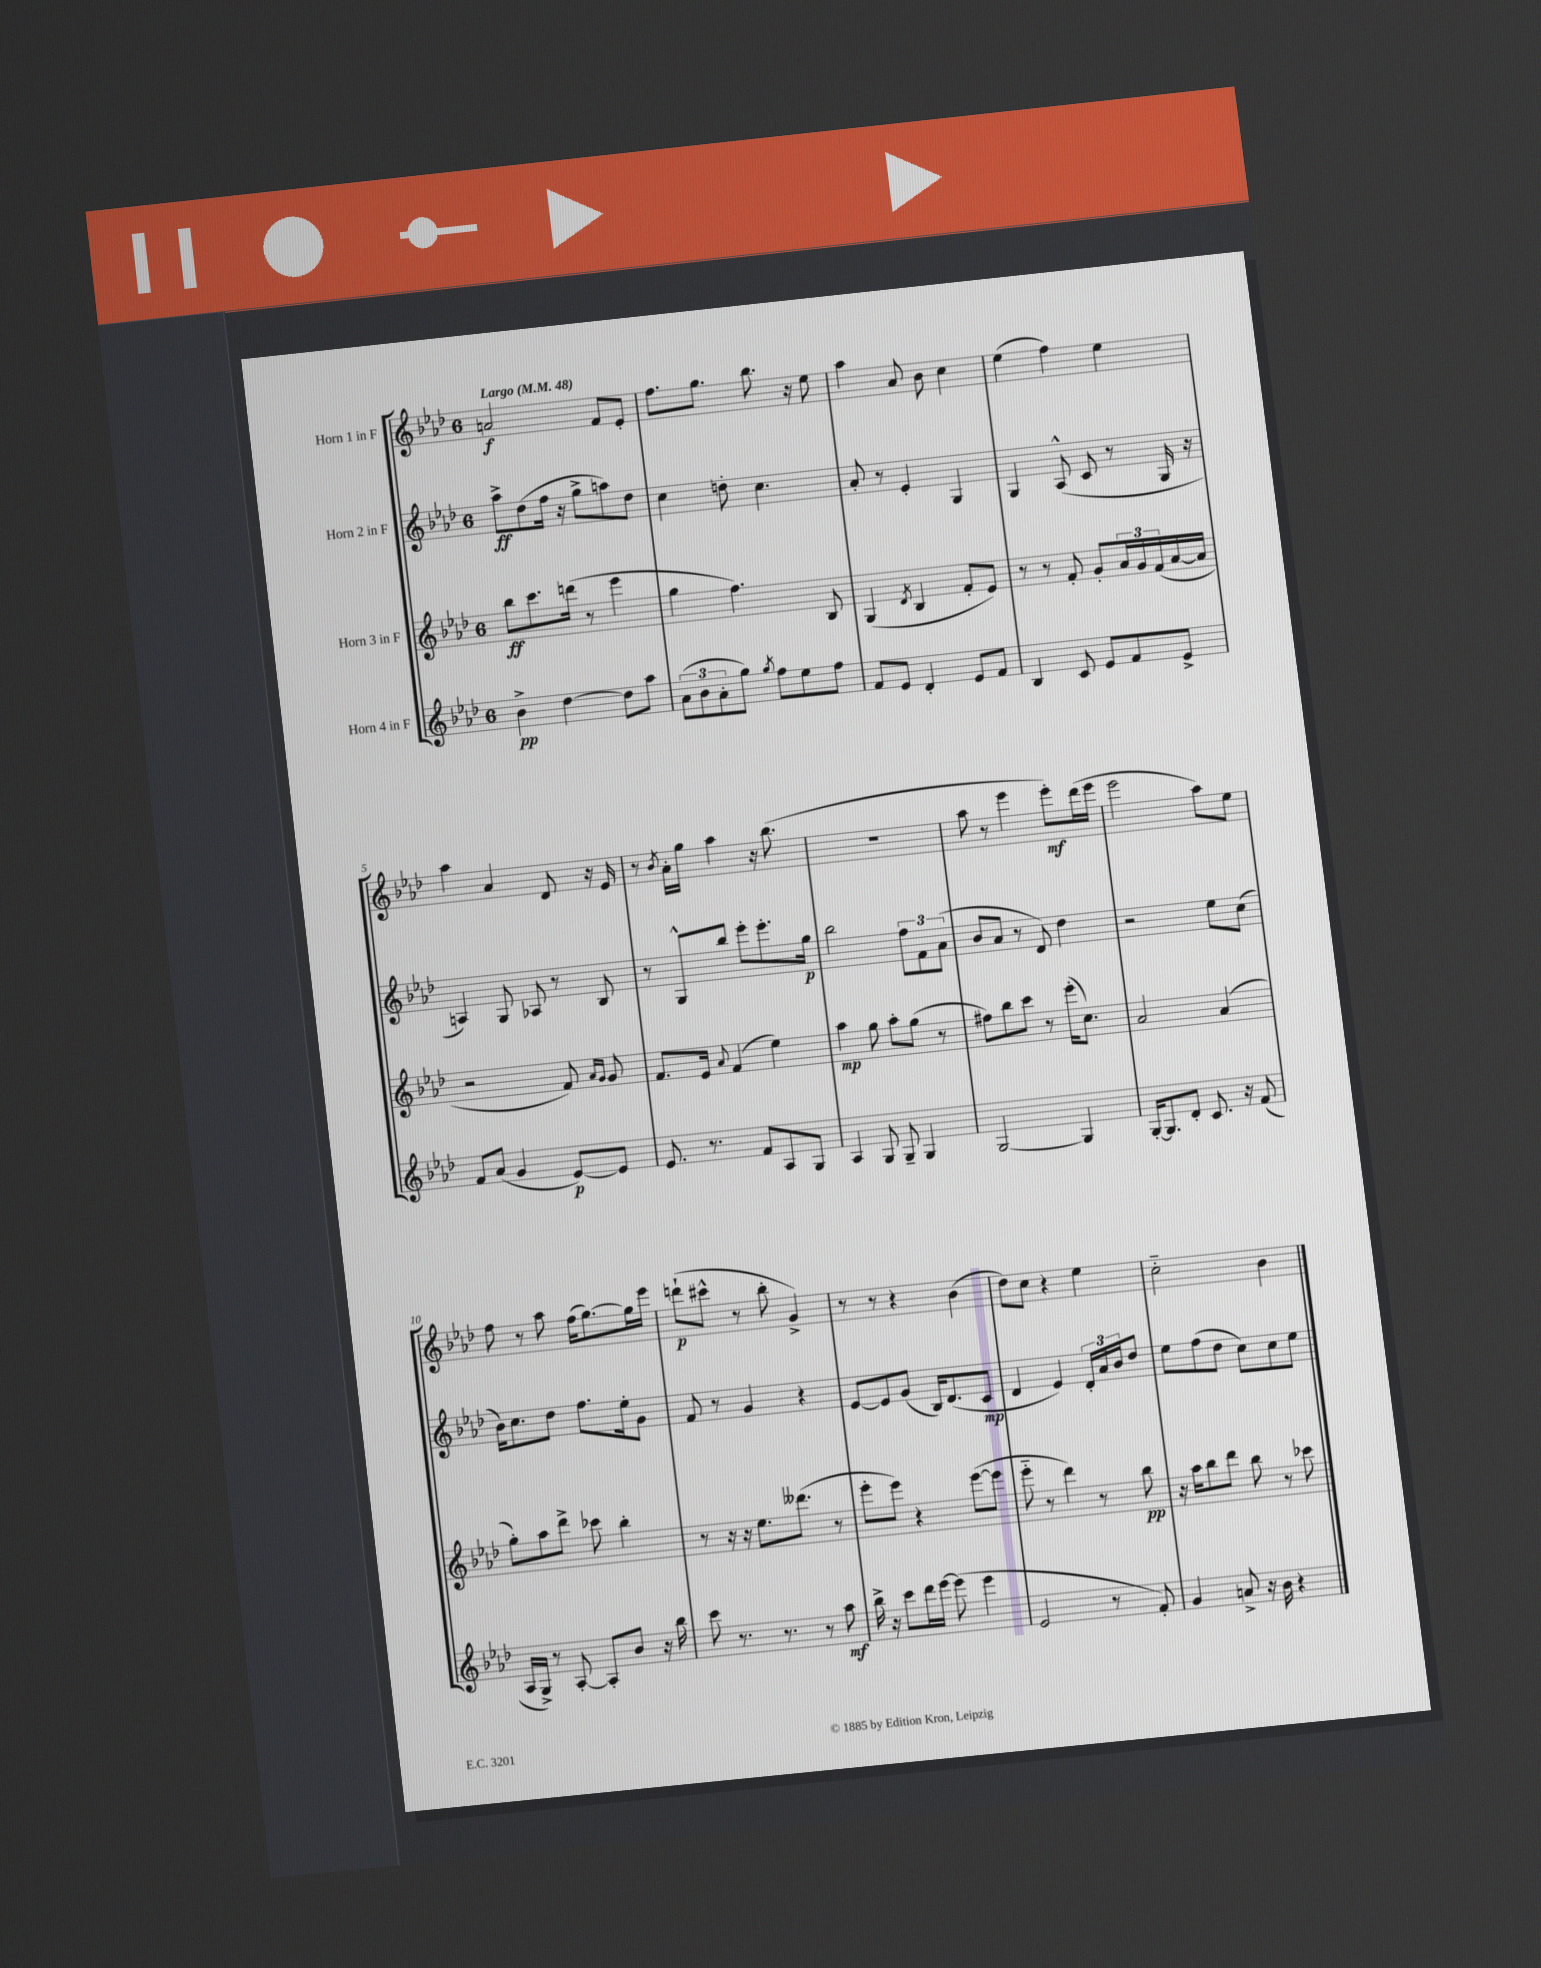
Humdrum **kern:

**kern	**kern	**kern	**kern
*staff4	*staff3	*staff2	*staff1
*clefG2	*clefG2	*clefG2	*clefG2
*k[b-e-a-d-]	*k[b-e-a-d-]	*k[b-e-a-d-]	*k[b-e-a-d-]
*M6/8	*M6/8	*M6/8	*M6/8
*MM48	*MM48	*MM48	*MM48
4b-^\	8bb-\L	8aa-^\L	2a/
.	8.ccc\	(8dd-\	.
[4dd-\	.	16ff\Jk	.
.	(16ddd\Jk	16r	.
.	8r	8gg^\L	.
8dd-\]L	4eee-\	8aa\)	8f/L
8aa-\J	.	8dd-\J	8e-'/J
=	=	=	=
(12a-\L	4gg\	4cc\	8.ff\L
12b-\	.	.	.
12a-'\	.	.	.
.	.	.	8.gg\J
8gg\J)	4.ff\)	8dd'\	.
8qgg/	.	.	.
8ff\L	.	4.cc\	8.bb-\
8ee-\	.	.	.
.	.	.	16r
8ff\J	8B-/	.	8ee-\
=	=	=	=
8f/L	(4G/	8a-'/	4aa-\
8e-/J	.	8r	.
.	8qd-/	.	.
4d-'/	4B-/	4e-'/	8a-/
.	.	.	8b-\
8e-/L	8f'/L	4G/	4cc\
8f/J	8e-/J)	.	.
=	=	=	=
4B-/	8r	4G/	(4ee-\
.	8r	.	.
8c/	8f'/	(8A-^^/	4ff\)
8e-/L	8g'/L	8c/	.
8f/	24a-/L	8r	4ee-\
.	24g/	.	.
.	(24f/	.	.
8e-^/J	[16a-/	16G/	.
.	16a-/]JJ	16r	.
=	=	=	=
8f/L	2r	4A/)	4aa-\
(8a-/J	.	.	.
4g/	.	8G/	4a-/
.	.	8A-/	.
[8e-/L)	8f/)	8r	8d-/
.	16qqa-/LL	.	.
.	16qqg/JJ	.	.
8e-/]J	8g/	8B-/	16r
.	.	.	16e-/
=	=	=	=
8.e-/	8.f/L	8r	8r
.	.	.	8qb-/
.	.	8G^^/L	16a-'\LL
8.r	16e-/Jk	.	16gg\JJ
.	8qqa-/	.	.
.	(4f/	8bb-/J	4aa-\
8f/L	.	8eee-'\L	.
8A-/	4ee-\)	8.eee-'\	16r
.	.	.	(8.bb-\
8G/J	.	.	.
.	.	16gg\Jk	.
=	=	=	=
4A-/	4aa-\	2bb-\	2.r
8G/	8gg\	.	.
8G~/	8aa-'\L	.	.
4G/	(8gg\J	12ff\L	.
.	.	12f\	.
.	8r	.	.
.	.	(12a-\J	.
=	=	=	=
[2G/	8ff#\L)	8b-/L	8aa-\
.	8bb-\	8a-/J	8r
.	8ccc\J	8r	4eee-\
.	8r	8d-/)	.
4G/]	(16eee-'\LK	4dd-\	8eee-'\L)
.	8.cc\J)	.	.
.	.	.	(16ddd-\L
.	.	.	16eee-\JJ
=	=	=	=
[16G'/LK	2a-/	2r	2eee-\
8.G/]	.	.	.
8d-'/J	.	.	.
8.c/	.	.	.
.	(4a-/	8ee-\L	8aa-\L)
16r	.	.	.
(8f/	.	(8cc\J	8ee-\J
=	=	=	=
16A-/LL	8gg'\L)	16b-\LK)	8ff\
16G^/JJ)	.	8.cc\	.
8r	8aa-\	.	8r
[8A-'/	8ddd-^\J	8dd-\J	8aa-\
8A-'/]L	8ccc-\	8.ff\L	(16ff\LK
.	.	.	[8.gg\)
8b-/J	4bb-'\	.	.
.	.	16ee-'\k	.
16r	.	8g\J	16gg\]L
16bb-\	.	.	16eee-\JJ
=	=	=	=
8ccc\	8r	8f/	(8ddd`\L
8.r	16r	8r	8ccc#^^\J
.	16r	.	.
.	8.ee-\L	4g/	8r
8.r	.	.	.
.	.	.	8bb-'\
.	(8.ddd--\J	.	.
8r	.	4r	4g^/)
8aa-\	8r	.	.
=	=	=	=
16bb-^\	8eee-'\L	[8e-/L	8r
16r	.	.	.
8ccc\L	8eee-\J)	8e-/]	8r
16ddd-\L	4r	(8g/J	4r
[16eee-\JJ	.	.	.
(8eee-\]	.	16B-/LK)	.
.	.	(8.d-/	.
4eee-\	([8eee-\L	.	(4b-\
.	8eee-\]J	8c/J	.
=	=	=	=
2e-/	8eee-'~\	4d-/	8dd-\L)
.	8r	.	8cc\J
.	4ddd-\)	4e-/)	4r
8r	8r	24d-'/LL	4ee-\
.	.	24a-/	.
.	.	24b-/J	.
8f'/)	8bb-\	8dd-/J	.
=	=	=	=
4g/	16r	8ee-\L	2cc'~\
.	16aa-\LK	.	.
.	8bb-\	(8ff\	.
8a^/	8ddd-\J	8dd-\J	.
16r	8bb-\	8cc\L)	.
16b-\	.	.	.
4r	8r	8cc\	4b-\
.	8ccc-\	8ee-\J	.
==	==	==	==
*-	*-	*-	*-
